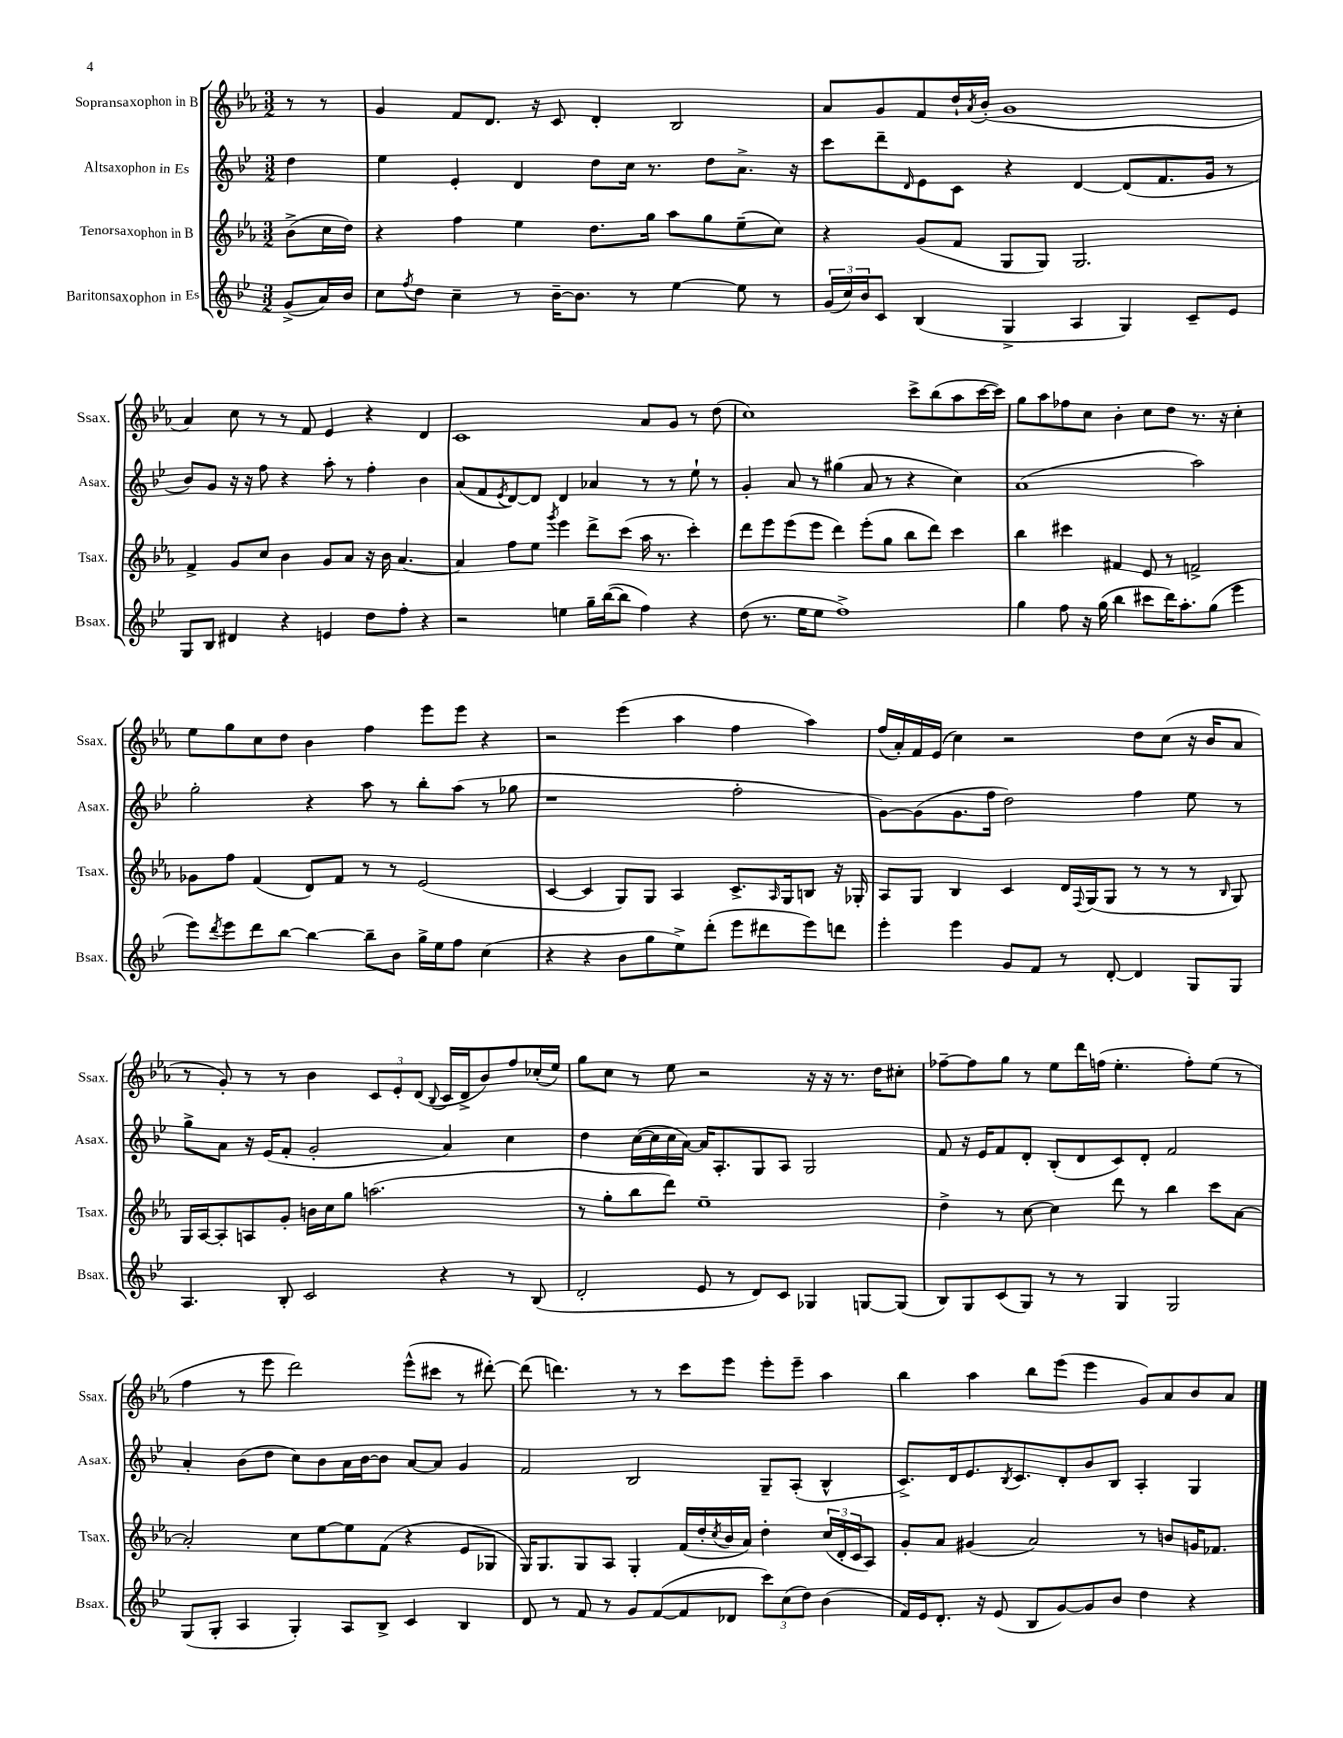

**kern	**kern	**kern	**kern
*staff4	*staff3	*staff2	*staff1
*clefG2	*clefG2	*clefG2	*clefG2
*k[b-e-]	*k[b-e-a-]	*k[b-e-]	*k[b-e-a-]
*M3/2	*M3/2	*M3/2	*M3/2
(8g^	(8b-^	4dd	8r
16a)	16cc	.	8r
16b-	16dd)	.	.
=	=	=	=
8cc	4r	4ee-	4g
8qff	.	.	.
8dd	.	.	.
4cc~	4ff	4e-'	8f
.	.	.	8.d
8r	4ee-	4d	.
.	.	.	16r
[16b-~	.	.	8c
8.b-]	.	.	.
.	8.dd	8dd	4d'
8r	.	16cc	.
.	16gg	8.r	.
[4ee-	8aa-	.	2B-
.	8gg	8dd	.
8ee-]	(8ee-~	8.a^	.
8r	8cc)	.	.
.	.	16r	.
=	=	=	=
(24g	4r	8ccc	8a-
24cc)	.	.	.
24b-	.	.	.
8c	.	8ddd~	8g
.	.	16qqd	.
(4B-	(8g	8e-	8f
.	8f	8c	16dd`
.	.	.	8qa-
.	.	.	(16b-'
4G^	8G	4r	1g
.	8G)	.	.
4A	2.G	[4d	.
4G)	.	(8d]	.
.	.	8.f	.
8c~	.	.	.
.	.	16g	.
8e-	.	8r	.
=	=	=	=
8G	4f^	8b-)	4a-)
8B-	.	8g	.
4d#	8g	16r	8cc
.	.	16r	.
.	8cc	8ff	8r
4r	4b-	4r	8r
.	.	.	8f
4e	8g	8aa'	4e-
.	8a-	8r	.
8dd	16r	4ff'	4r
.	16b-	.	.
8ff'	[4.a-	.	.
4r	.	4b-	4d
=	=	=	=
2r	4a-]	(8a	1c
.	.	8f	.
.	.	8qe-	.
.	8ff	[8d)	.
.	8ee-	8d]	.
.	8qggg	.	.
4ee	4eee-	4d	.
16gg~	8ddd^	4a-	.
([16bb-	.	.	.
8bb-]	(8ccc	.	.
4ff)	16aa-	8r	8a-
.	8.r	.	.
.	.	8r	8g
4r	4ccc')	8ee-`	8r
.	.	8r	(8dd
=	=	=	=
(8dd	8ddd	4g'	1cc)
8.r	8eee-	.	.
.	(8eee-	8a	.
16ee-	.	.	.
8ee-	8eee-	8r	.
1ff^)	4ddd)	(4gg#	.
.	(8eee-'	8a	.
.	8gg	8r	.
.	8bb-	4r	8ccc^
.	8ddd)	.	(8bb-
.	4ccc	4cc)	8aa-
.	.	.	[16ccc
.	.	.	16ccc])
=	=	=	=
4gg	4bb-	(1a	8gg
.	.	.	8aa-
8ff	4ccc#	.	8ff-
16r	.	.	8cc
(16gg	.	.	.
4bb-	4f#	.	4b-'
8ccc#	8e-	.	8cc
16ddd)	8r	.	8dd
8.aa'	.	.	.
.	2f^	2aa)	8.r
(8gg	.	.	.
.	.	.	16r
4eee-	.	.	4cc'
=	=	=	=
8eee-)	8g-	2gg'	8ee-
8qddd	.	.	.
8eee-	8ff	.	8gg
8ddd	(4f	.	8cc
[8bb-	.	.	8dd
4bb-_	8d)	4r	4b-
.	8f	.	.
8bb-~]	8r	8aa	4ff
8b-	8r	8r	.
16gg^	(2e-	8bb-'	8eee-
16ee-	.	.	.
8ff	.	(8aa	8eee-
(4cc	.	8r	4r
.	.	8gg-	.
=	=	=	=
4r	[4c	1r	2r
4r	4c]	.	.
8b-	8G)	.	(4eee-
8gg	8G	.	.
8ee-^)	4A-	.	4aa-
(8ddd'	.	.	.
8eee-	8.c^	2ff'	4ff
8ddd#	.	.	.
.	16qqA-	.	.
.	16G	.	.
8eee-)	8B	.	4aa-)
8ddd	16r	.	.
.	16G-'	.	.
=	=	=	=
4eee-'	8A-	[8g)	(16ff
.	.	.	16a-')
.	8G	(8g]	16f
.	.	.	(16e-
4eee-	4B-	8.g	4cc)
.	.	16ff	.
8g	4c	2dd)	2r
8f	.	.	.
8r	16d	.	.
.	8qqF	.	.
.	(16G	.	.
[8d'	8G	.	.
4d]	8r	4ff	8dd
.	8r	.	(8cc
8G	8r	8ee-	16r
.	.	.	16b-
.	16qqB-	.	.
8G	8G)	8r	8a-
=	=	=	=
4.A	16G	8gg^	8r
.	[16A-	.	.
.	8A-']	8a	8g')
.	8A	16r	8r
.	.	(16e-	.
8B-'	8g'	8f'	8r
2c	16b	2g'	4b-
.	16cc	.	.
.	8gg	.	.
.	(2.aa	.	12c
.	.	.	12e-'
.	.	.	(12d
.	.	.	8qqB-
4r	.	4a)	16c
.	.	.	16d^
.	.	.	8b-)
8r	.	4cc	8ff
(8B-	.	.	(16cc-'
.	.	.	16ee-)
=	=	=	=
2d'	8r	4dd	8gg
.	8gg'	.	8cc
.	8bb-	([16cc	8r
.	.	16cc]	.
.	8ddd)	16cc	8ee-
.	.	[16a)	.
8e-	1ee-~	16a]	2r
.	.	8.A'	.
8r	.	.	.
8d)	.	8G	.
8c	.	8A	.
4G-	.	2G	16r
.	.	.	16r
.	.	.	8.r
[8G	.	.	.
.	.	.	16dd
(8G]	.	.	8cc#'
=	=	=	=
8B-)	4dd^	8f	[8ff-~
8G	.	16r	8ff-]
.	.	16e-	.
(8c	8r	8f	8gg
8G)	[8cc	8d'	8r
8r	4cc]	(8B-'	8ee-
8r	.	8d	16ddd
.	.	.	(16ff
4G	8ddd	8c)	4.ee-'
.	8r	8d'	.
2G	4bb-	2f	.
.	.	.	8ff')
.	8ccc	.	(8ee-
.	[8a-	.	8r
=	=	=	=
(8G	2a-']	4a'	4ff
8G'	.	.	.
4A	.	(8b-	8r
.	.	8dd	8eee-
4G')	8cc	8cc)	2ddd)
.	[8ee-	8b-	.
8A	8ee-]	16a	.
.	.	[16b-	.
8B-^	(8f	8b-]	.
4c	4r	[8a	(8eee-^^
.	.	8a]	8ccc#
4B-	8e-	4g	8r
.	8G-	.	[8ddd#')
=	=	=	=
8d	16G)	2f	(8ddd#]
.	8.G	.	.
8r	.	.	4.ddd)
8f	8G	.	.
8r	8A-	.	.
8g	4G'	2B-	8r
([8f	.	.	8r
8f]	(16f	.	8ccc
.	16dd'	.	.
.	8qcc	.	.
8d-	16b-	.	8eee-
.	16a-)	.	.
12ccc)	4dd'	8G~	8eee-'
(12cc	.	.	.
.	.	(8A'	8eee-~
12dd)	.	.	.
(4b-	(24cc	4B-^^	4aa-
.	24d'	.	.
.	24c	.	.
.	8A-)	.	.
=	=	=	=
16f)	8g'	8.c^)	4bb-
16e-	.	.	.
8.d'	8a-	.	.
.	.	16d	.
.	(4g#	8.e-	4aa-
16r	.	.	.
(8e-	.	.	.
.	.	8qB-	.
.	.	8.c	.
8B-	2a-)	.	8bb-
[8g)	.	8d'	(8eee-
8g]	.	8b-	4eee-
8b-	.	8B-	.
4dd	8r	4A'	8g)
.	8b	.	8a-
4r	16g	4G	8b-
.	8.f-	.	.
.	.	.	8a-
==	==	==	==
*-	*-	*-	*-
